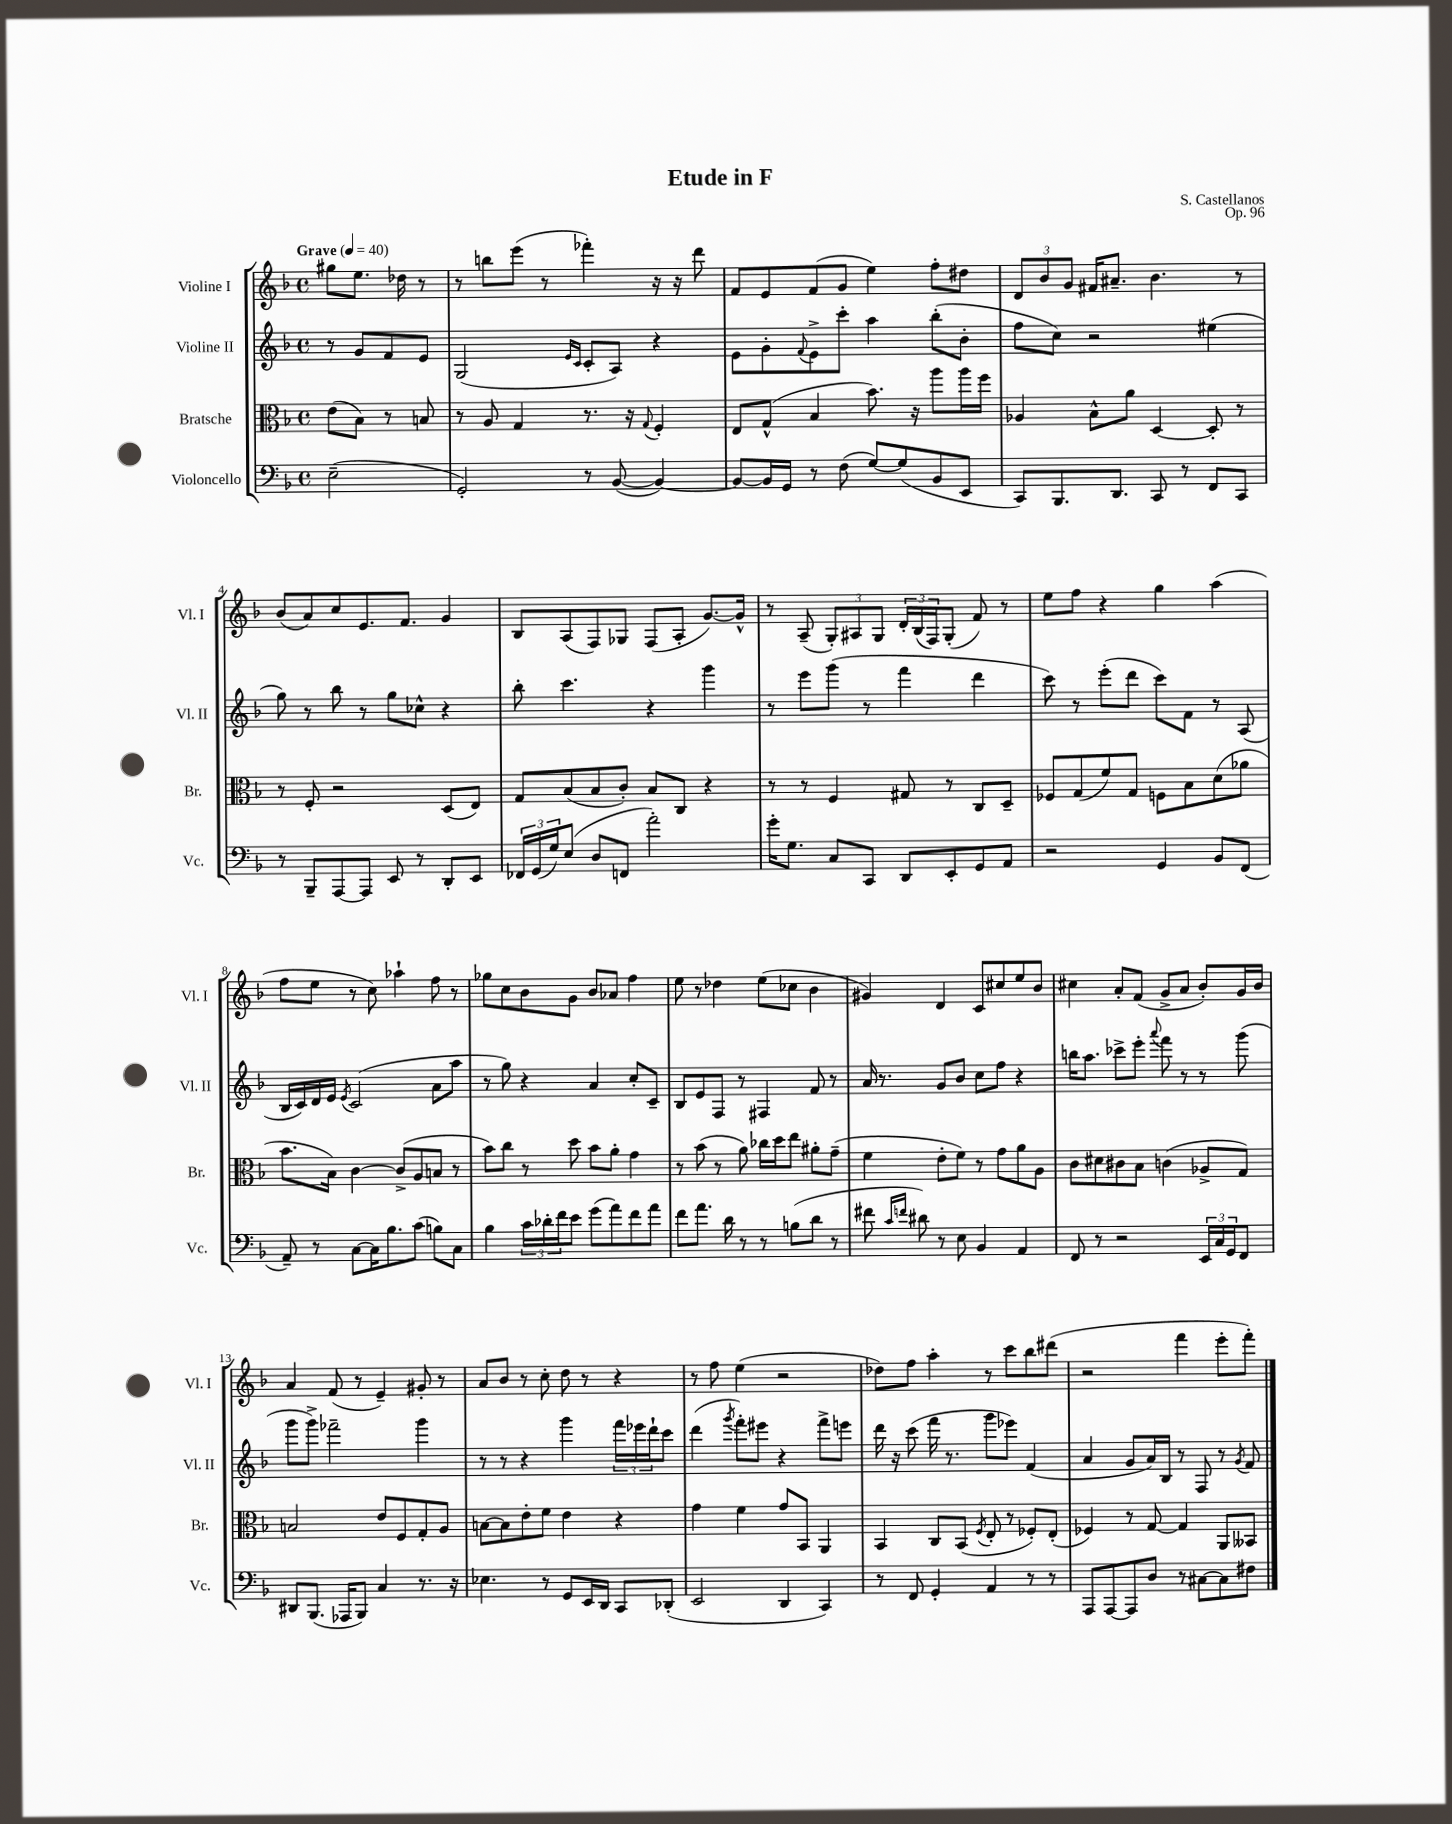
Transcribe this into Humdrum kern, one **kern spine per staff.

**kern	**kern	**kern	**kern
*staff4	*staff3	*staff2	*staff1
*clefF4	*clefC3	*clefG2	*clefG2
*k[b-]	*k[b-]	*k[b-]	*k[b-]
*M4/4	*M4/4	*M4/4	*M4/4
*met(c)	*met(c)	*met(c)	*met(c)
*MM40	*MM40	*MM40	*MM40
(2E~\	(8e\L	8r	8gg#\L
.	8B-\J)	8g/L	8.ee\J
.	8r	8f/	.
.	.	.	16dd-\
.	8B/	8e/J	8r
=	=	=	=
2GG'/)	8r	(2G/	8r
.	8A/	.	8bb\L
.	4G/	.	(8eee\J
.	.	.	8r
.	.	16qqe/LL	.
.	.	16qqc/JJ	.
8r	8.r	8c'/L	4fff-'\)
([8BB-/	.	8A/J)	.
.	16r	.	.
.	8qqG/	.	.
4BB-/_)	4F'/	4r	16r
.	.	.	16r
.	.	.	8ddd\
=	=	=	=
8BB-/_L	8E/L	8e\L	8f/L
16BB-/]L	(8G^^/J	8g'\	8e/
16GG/JJ	.	.	.
.	.	8qqf/	.
8r	4B-/	8e^\	(8f/
(8F\	.	8ccc'\J	8g/J
[8G/L)	8.b-\)	4aa\	4ee\)
(8G/]	.	.	.
.	16r	.	.
8BB-/	8aa\L	(8bb-'\L	8ff'\L
8EE/J	16aa\L	8b-'\J	8dd#\J
.	16ff\JJ	.	.
=	=	=	=
8CC/L)	4A-/	8ff\L	12d/L
.	.	.	12b-/
8.BBB-/	.	8cc\J)	.
.	.	.	12g/J
.	8B-^^\L	2r	16f#/LK
8.DD/J	.	.	8.a#~/J
.	8a\J	.	.
8CC/	[4D/	.	4.b-\
8r	.	.	.
8FF/L	8D'/]	(4ee#\	.
8CC/J	8r	.	8r
=	=	=	=
8r	8r	8gg\)	(8b-/L
8BBB-~/L	8F'/	8r	8a/)
[8AAA/	2r	8bb-\	8cc/
8AAA/]J	.	8r	8.e/
8EE/	.	8gg\L	.
.	.	.	8.f/J
8r	.	8cc-^^\J	.
8DD'/L	(8D/L	4r	4g/
8EE/J	8E/J)	.	.
=	=	=	=
24FF-/LL	8G/L	8bb-'\	8B-/L
(24GG/	.	.	.
24G/J)	.	.	.
(8E/J	(8B-/	4.ccc\	(8A/
8D/L	8B-/	.	8F/)
8FF/J	8c'/J)	.	8G-/J
2a'\)	8B-/L	4r	(8F/L
.	8C/J	.	8A'/J
.	4r	4ggg\	[8.g/L)
.	.	.	16g^^/]Jk
=	=	=	=
16g'\LK	8r	8r	8r
8.G\J	.	.	.
.	8r	8eee\L	(8A~/
8C/L	4F/	(8ggg\J	12G'/L)
.	.	.	12A#/
8CC/J	.	8r	.
.	.	.	12G/J
8DD/L	8G#/	4fff\	24d'/LL
.	.	.	(24B-/
.	.	.	24F/J)
8EE'/	8r	.	(8G'/J
8GG/	8C/L	4ddd\	8f/)
8AA/J	8D~/J	.	8r
=	=	=	=
2r	8F-/L	8ccc\)	8ee\L
.	(8G/	8r	8ff\J
.	8f/)	(8eee'\L	4r
.	8G/J	8ddd\J	.
4GG/	8F\L	8ccc\L)	4gg\
.	8B-\	8f\J	.
8BB-/L	(8d\	8r	(4aa\
(8FF/J	8a-\J	(8A/	.
=	=	=	=
8AA~/)	8.b-\L	16B-/LL	8ff\L
.	.	16c/)	.
8r	.	16d/	8ee\J
.	16B-\Jk)	16e/JJ	.
.	.	8qe/	.
[8C\L	[4c\	(2c/	8r
16C\]K	.	.	8cc\)
8.B-\	.	.	.
.	(8c^/]L	.	4aa-`\
(8c\J	8A/	.	.
8B\L)	8B/J	8a\L	8ff\
8C\J	8r	8aa\J	8r
=	=	=	=
4B-\	8b-\L)	8r	8gg-\L
.	8cc\J	8gg\)	8cc\
24c\LL	8r	4r	8b-\
24d-'\	.	.	.
24f\J	.	.	.
8e\J	8dd\	.	8g\J
(8g\L	8b-\L	4a/	8b-/L
8a\)	8a'\J	.	8a-/J
8f\	4g\	8cc'/L	4ff\
8a\J	.	8c~/J	.
=	=	=	=
8f\L	8r	8B-/L	8ee\
8.a\J	(8b-\	8e/	8r
.	8r	8F/J	4dd-\
16d\	.	.	.
8r	8a\)	8r	.
8r	16cc-\LL	4F#/	(8ee\L
.	16dd\J	.	.
(8B\L	8ee\J	.	8cc-\J
8d\J	8a#'\L	8f/	4b-\
8r	(8g~\J	8r	.
=	=	=	=
8f#\	4f\	16a/	4g#/)
.	.	8.r	.
16qqc/LL	.	.	.
16qqf/JJ	.	.	.
8d#\)	.	.	.
8r	8e'\L	8g/L	4d/
8E\	8f\J)	8b-/J	.
4BB-/	8r	8cc\L	8c/L
.	8g\L	8ff\J	8cc#/
4AA/	8a\	4r	8ee/
.	8A\J	.	8b-/J
=	=	=	=
8FF/	8c\L	16bb\LK	4cc#\
.	.	8.aa\J	.
8r	8d#\	.	.
2r	8c#\	8ccc-^\L	8a'/L
.	8B-\J	8eee'\J	(8f/J
.	.	8qqaaa/	.
.	(4c\	8fff\	8g^/L
.	.	8r	8a/J
24EE/LL	8A-^/L	8r	8b-'/L)
24C/	.	.	.
24GG/J	.	.	.
8FF/J	8G/J)	(8ggg\	16g/L
.	.	.	16b-/JJ
=	=	=	=
8DD#/L	2B/	8ggg\L	4a/
(8.BBB-/J	.	8ggg^\J)	.
.	.	2fff-~\	(8f/
16AAA-/LK	.	.	.
8BBB-/J)	.	.	8r
4C/	8e/L	.	4e~/)
.	8F/	.	.
8.r	8G'/	4ggg\	8g#'/
.	8A/J	.	8r
16r	.	.	.
=	=	=	=
4.E-\	[8B\L	8r	8a/L
.	8B\]	8r	8b-/J
.	8e'\	4r	8r
8r	8f\J	.	8cc'\
8GG/L	4e\	4ggg\	8dd\
16EE/L	.	.	8r
16DD/JJ	.	.	.
8CC/L	4r	24fff\LL	4r
.	.	24eee-\	.
.	.	24ddd`\J	.
(8DD-'/J	.	8ccc\J	.
=	=	=	=
2EE/	4g\	(4ddd\	8r
.	.	.	8ff\
.	.	8qggg/	.
.	4f\	8fff'\L)	(4ee\
.	.	8eee#\J	.
4DD/	8g/L	4r	2r
.	8BB-/J	.	.
4CC/)	4AA/	8fff^\L	.
.	.	8eee\J	.
=	=	=	=
8r	4BB-/	16ddd\	8dd-\L)
.	.	16r	.
8FF/	.	(8ccc\	8ff\J
4GG'/	8C/L	16fff\	4aa'\
.	.	8.r	.
.	(8BB-/J	.	.
.	8qF/	.	.
4AA/	8E'/	8ggg\L	8r
.	8r	8eee-\J)	8ccc\L
8r	8F-'/L)	(4f/	8bb-\
8r	(8E'/J	.	(8ddd#\J
=	=	=	=
8AAA/L	4F-/)	4a/	2r
[8AAA/	.	.	.
8AAA/]	8r	8g/L	.
8D/J	[8G/	16a/L)	.
.	.	16B-/JJ	.
8r	4G/]	8r	4fff\
[8C#\L	.	8F/	.
8C#\]	8AA/L	8r	8eee'\L
.	.	8qg/	.
8F#\J	8BB--/J	8f/	8fff'\J)
==	==	==	==
*-	*-	*-	*-
